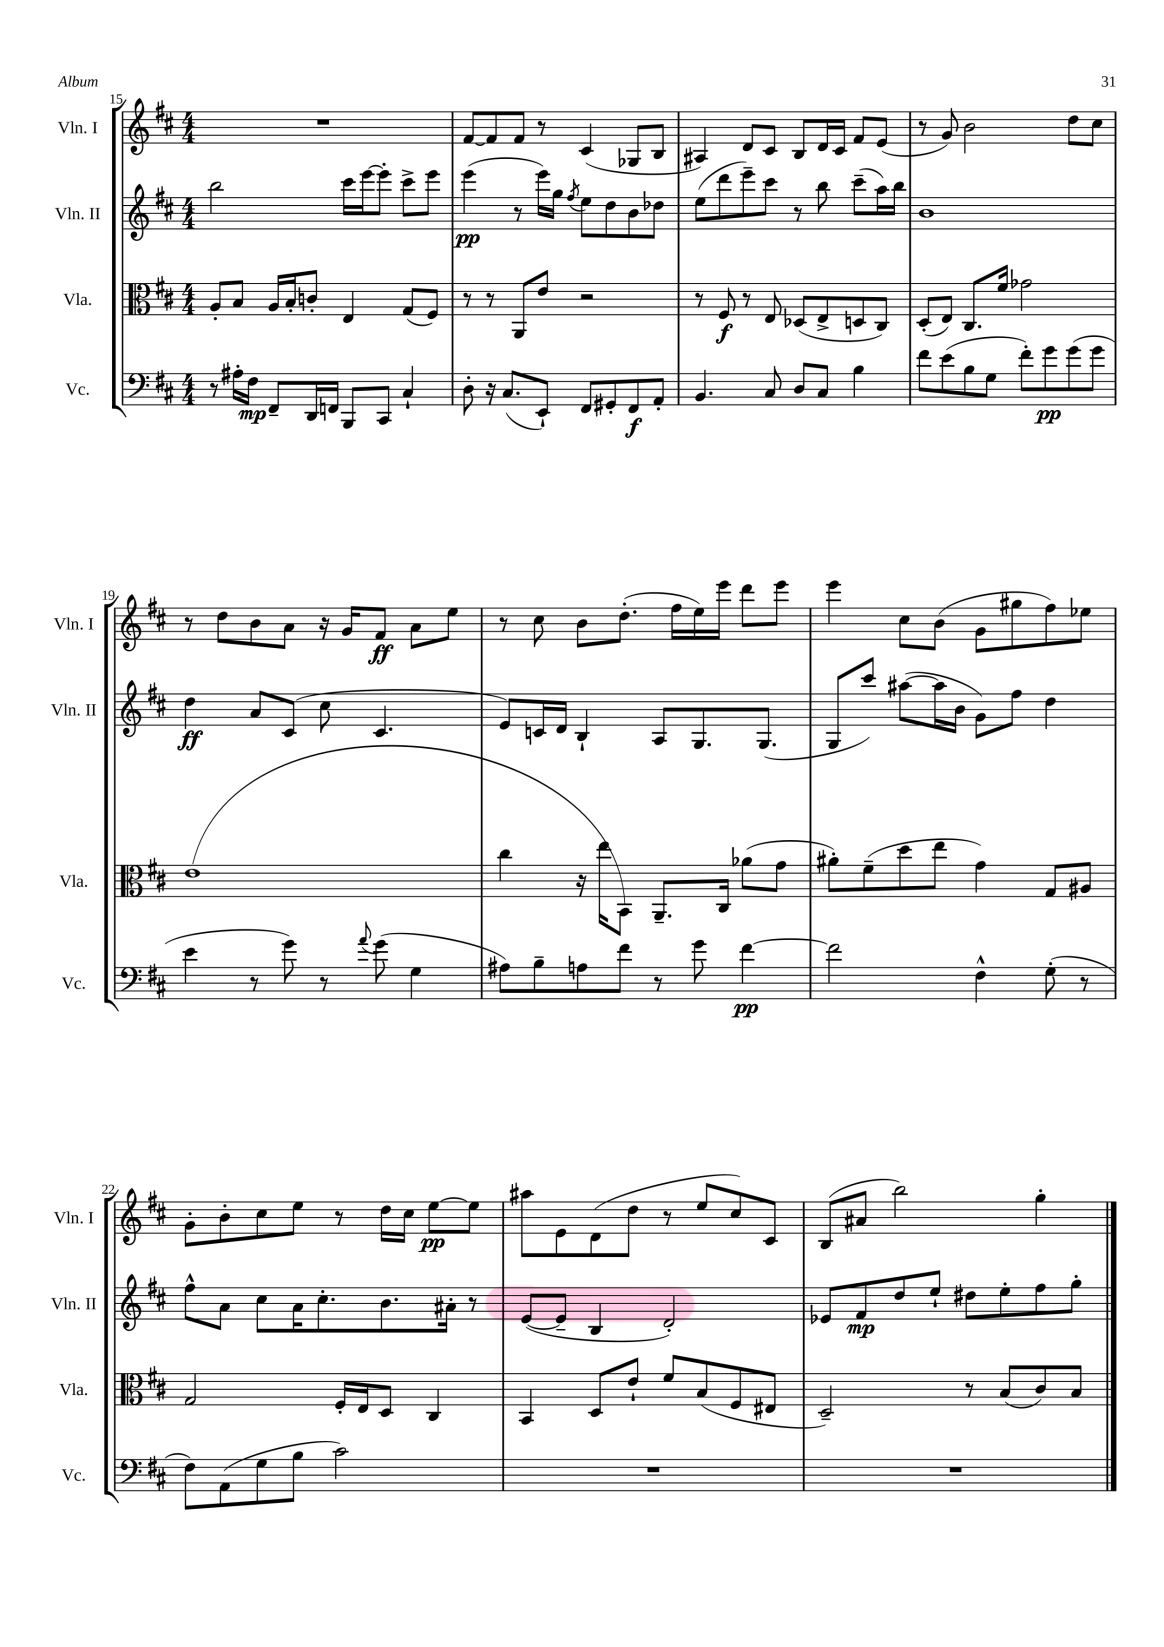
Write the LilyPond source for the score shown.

<<
\new StaffGroup <<
\new Staff = "s0" \with { instrumentName = "Vln. I" shortInstrumentName = "Vln. I" } {
    \clef treble \key d \major \numericTimeSignature \time 4/4
    R1 |
    fis'8~ fis'8 fis'8 r8 cis'4( ges8 b8 |
    ais4) d'8 cis'8 b8 d'16 cis'16 fis'8 e'8( |
    r8 g'8) b'2 d''8 cis''8 |
    r8 d''8 b'8 a'8 r16 g'16 fis'8\ff a'8 e''8 |
    r8 cis''8 b'8 d''8.-.( fis''16 e''16) e'''16 d'''8 e'''8 |
    e'''4 cis''8 b'8( g'8 gis''8 fis''8) ees''8 |
    g'8-. b'8-. cis''8 e''8 r8 d''16 cis''16 e''8~\pp e''8 |
    ais''8 e'8 d'8( d''8 r8 e''8 cis''8) cis'8 |
    b8( ais'8 b''2) g''4-. \bar "|." |
}
\new Staff = "s1" \with { instrumentName = "Vln. II" shortInstrumentName = "Vln. II" } {
    \clef treble \key d \major \numericTimeSignature \time 4/4
    b''2 cis'''16 e'''16~ e'''8-. cis'''8-> e'''8 |
    e'''4\pp( r8 e'''16) g''16 \acciaccatura { fis''8 } e''8 d''8 b'8 des''8 |
    e''8( d'''8 e'''8--) cis'''8 r8 b''8 cis'''8--( a''16) b''16 |
    b'1 |
    d''4\ff a'8 cis'8( cis''8 cis'4. |
    e'8) c'16 d'16 b4-! a8 g8. g8.( |
    g8 cis'''8) ais''8~( ais''16 b'16 g'8) fis''8 d''4 |
    fis''8-^ a'8 cis''8 a'16 cis''8.-. b'8. ais'16-. r8 |
    e'8~( e'8-- b4 d'2-.) |
    ees'8 fis'8\mp d''8 e''8-! dis''8 e''8-. fis''8 g''8-. \bar "|." |
}
\new Staff = "s2" \with { instrumentName = "Vla." shortInstrumentName = "Vla." } {
    \clef alto \key d \major \numericTimeSignature \time 4/4
    a8-. b8 a16 b16-. c'8-. e4 g8( fis8) |
    r8 r8 a,8 e'8 r2 |
    r8 fis8\f r8 e8 des8( e8-> d8 cis8) |
    d8-.( e8) cis8. fis'16 ges'2 |
    e'1( |
    cis''4 r16 e''16 b,8) a,8.-- cis16 aes'8( g'8 |
    ais'8-.) fis'8--( d''8 e''8 g'4) g8 ais8 |
    g2 fis16-. e16 d8 cis4 |
    b,4 d8 e'8-! fis'8 b8( fis8 eis8 |
    d2--) r8 b8( cis'8) b8 \bar "|." |
}
\new Staff = "s3" \with { instrumentName = "Vc." shortInstrumentName = "Vc." } {
    \clef bass \key d \major \numericTimeSignature \time 4/4
    r8 ais16-. fis16\mp fis,8-- d,16 f,16 b,,8 cis,8 cis4-! |
    d8-. r16 cis8.( e,8-!) fis,8 gis,8-. fis,8\f a,8-. |
    b,4. cis8 d8 cis8 b4 |
    fis'8 e'8( b8 g8 fis'8-.) g'8\pp g'8( g'8 |
    e'4 r8 g'8) r8 \appoggiatura { a'8 } g'8( g4 |
    ais8) b8-- a8 fis'8 r8 g'8 fis'4~\pp |
    fis'2 fis4-^ g8-.( r8 |
    fis8) a,8( g8 b8 cis'2) |
    R1 |
    R1 \bar "|." |
}
>>
>>
\layout { \context { \Score currentBarNumber = #15 } }
